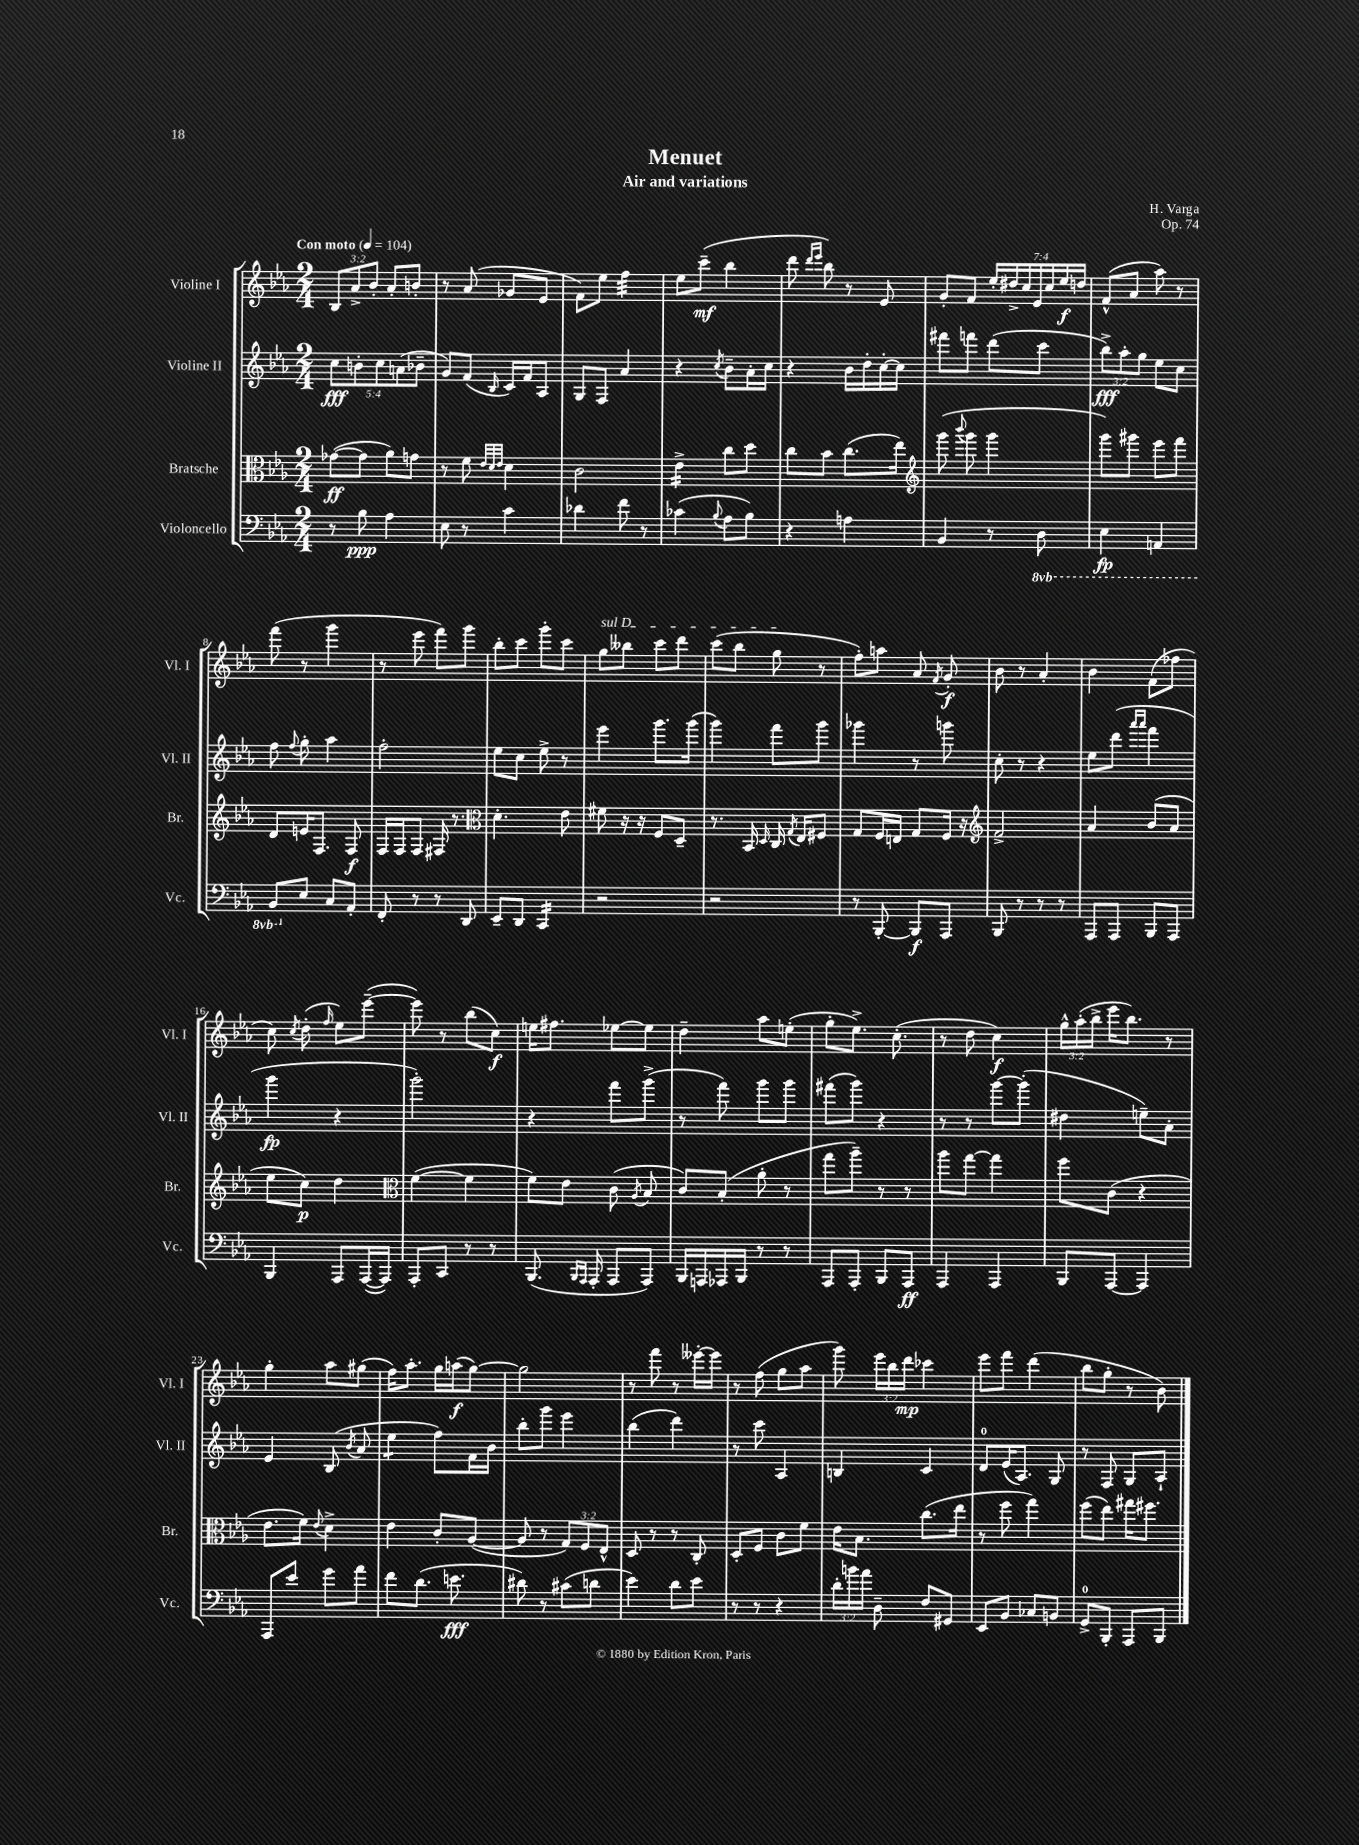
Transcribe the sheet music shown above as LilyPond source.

\header { title = "Menuet" composer = "H. Varga" subtitle = "Air and variations" opus = "Op. 74" }
<<
\new StaffGroup <<
\new Staff = "s0" \with { instrumentName = "Violine I" shortInstrumentName = "Vl. I" } {
    \clef treble \key ees \major \numericTimeSignature \time 2/4 \override Staff.TupletNumber.text = #tuplet-number::calc-fraction-text \tempo "Con moto" 4 = 104
    \autoBeamOff \tuplet 3/2 { bes8[ aes'8-> bes'8]-. } aes'8[-. b'8]-. |
    r8 aes'8( ges'8[ ees'8] |
    f'8[) ees''8] f''4:32 |
    ees''8[ c'''8]--\mf( bes''4 |
    d'''8 \grace { d'''16[ ees'''16] } bes''8) r8 ees'8 |
    g'8[-. f'8] \tuplet 7/4 { ees''16[-. dis''16-> c''16 ees'16 c''16 ees''16\f d''16] } |
    f'8[-^( aes'8] aes''8) r8 |
    f'''8( r8 g'''4 |
    r8 ees'''8 f'''8[) g'''8] |
    bes''8[-. c'''8] g'''8[-. c'''8] |
    \once \override TextSpanner.bound-details.left.text = \markup { \italic "sul D" } g''8[\startTextSpan beses''8] c'''8[ d'''8] |
    c'''8[( bes''8] g''8\stopTextSpan r8 |
    f''8[-.) a''8] aes'8 \acciaccatura { f'8 } g'8-.\f |
    bes'8 r8 aes'4-. |
    bes'4 f'8[( fes''8] |
    c''8) \acciaccatura { c''8 } d''8-.( \grace { f''16 } ees''8[) ees'''8]~--( |
    ees'''8) r8 bes''8[( c''8]\f) |
    e''16[ fis''8.] ees''8[~ ees''8] |
    d''4-- aes''8[ e''8]-.( |
    g''8[-. ees''8.]->) c''8.-.( |
    r8 d''8 c''4\f) |
    \tuplet 3/2 { g''16[-^ aes''16-.( bes''16]-> } ees'''16[ bes''8.]) r8 |
    g''4-. aes''8[ gis''8]( |
    f''16[) aes''8.]-. g''16[ a''16\f( g''8]~) |
    g''2 |
    r8 f'''8 r8 eeses'''16[~-. eeses'''16] |
    r8 f''8( g''8[ aes''8] |
    g'''8) \tuplet 3/2 { ees'''16[ bes''16 d'''16]\mp } ces'''4 |
    ees'''8[ f'''8] d'''4( |
    bes''8[ g''8]-. r8 bes'8) \bar "|." |
}
\new Staff = "s1" \with { instrumentName = "Violine II" shortInstrumentName = "Vl. II" } {
    \clef treble \key ees \major \numericTimeSignature \time 2/4 \override Staff.TupletNumber.text = #tuplet-number::calc-fraction-text
    \autoBeamOff \tuplet 5/4 { c''8[\fff b'8-. c''8 a'8( bes'8]-- } |
    g'8[) f'8]( \grace { bes16 } c'16[) f'16 aes8] |
    g8[ f8] aes'4 |
    r4 \acciaccatura { c''8 } bes'8[-- aes'16-. c''16] |
    r4 bes'16[ d''16-. c''16~-. c''16] |
    fis'''8[ f'''8] d'''8[( c'''8] |
    \tuplet 3/2 { bes''8[->\fff) aes''8-. g''8] } ees''8[ c''8] |
    f''8 \appoggiatura { f''8 } g''8-. aes''4 |
    f''2-. |
    ees''8[ c''8] ees''8-> r8 |
    ees'''4 g'''8.[ g'''16]( |
    g'''4) f'''8[ g'''8] |
    ges'''4 r8 g'''8 |
    c''8-. r8 r4 |
    ees''8[ d'''8]( \grace { aes'''16[ aes'''16] } f'''4 |
    g'''4\fp r4 |
    g'''2-.) |
    r4 f'''8[ g'''8]->( |
    r8 f'''8) g'''8[ g'''8] |
    fis'''8[( g'''8]) r4 |
    r8 r8 g'''8[~ g'''8]-.( |
    dis''4 e''8[--) aes'8]-. |
    ees'4 bes8( \acciaccatura { bes'8 } aes'8 |
    ees''4:8 f''8[) f'16 bes'16] |
    bes''8[-. g'''8] ees'''4 |
    bes''4( d'''4) |
    r8 c'''8 aes4 |
    b4 c'4 |
    d'8[-0 ees'16( aes8.]) g8 |
    r8 f8 g8[ aes8]-! \bar "|." |
}
\new Staff = "s2" \with { instrumentName = "Bratsche" shortInstrumentName = "Br." } {
    \clef alto \key ees \major \numericTimeSignature \time 2/4 \override Staff.TupletNumber.text = #tuplet-number::calc-fraction-text
    \autoBeamOff ges'8[~\ff( ges'8] aes'8[) g'8] |
    r8 f'8 \grace { ees'32[ d'32 ees'32] } d'4 |
    c'2 |
    ees'4:16-> c''8[ d''8] |
    c''8[ bes'8] c''8.[( ees''16]) |
    \clef treble g'''8( \appoggiatura { bes'''8 } g'''8 g'''4 |
    g'''8[) gis'''8] ees'''8[ f'''8] |
    d'8[ e'16 f8.] f8\f |
    f16[ f16 f8] fis16 r8. |
    \clef alto d'4.-. ees'8 |
    fis'8 r16 r16 f8[ d8]-- |
    r8. bes,16 \grace { d16 } c16 \acciaccatura { g8 } ees16[ fis8] |
    g8[ f16 e16] g8[ f16] r16 |
    \clef treble f'2-> |
    aes'4 bes'8[( aes'8] |
    ees''8[ c''8]\p) d''4 |
    \clef alto f'4~( f'4 |
    f'8[) ees'8] c'8( \acciaccatura { aes8 } bes8 |
    c'8[) bes8]-.( aes'8-. r8 |
    g''8[ aes''8]--) r8 r8 |
    aes''8[ g''8]~ g''4 |
    f''8[ c'8]( r4 |
    ees'8.[ f'16]) \appoggiatura { ees'8 } d'4-> |
    ees'4 c'8[-. aes8]~( |
    aes8 r8 \tuplet 3/2 { g8[) f8 ees8]-^ } |
    d8 r8 r8 c8-. |
    d8[-. f8] c'8[ f'8] |
    ees'16[ bes8.] c''8.[( ees''16] |
    r8 f''8 g''4) |
    f''8[( ees''8]) gis''16[ fis''8.] \bar "|." |
}
\new Staff = "s3" \with { instrumentName = "Violoncello" shortInstrumentName = "Vc." } {
    \clef bass \key ees \major \numericTimeSignature \time 2/4 \override Staff.TupletNumber.text = #tuplet-number::calc-fraction-text \set Staff.ottavationMarkups = #ottavation-simple-ordinals
    \autoBeamOff r8 bes8\ppp aes4 |
    ees8 r8 c'4 |
    des'4 f'8 r8 |
    ces'4( \appoggiatura { bes8 } aes8[ bes8]) |
    r4 a4 |
    bes,4 r8 \ottava #-1 d,8 |
    ees,4\fp a,,4 |
    bes,,8[ \ottava #0 ees8] c8[ aes,8]-. |
    f,8-. r8 r8 d,8 |
    ees,8[-- d,8] c,4:16 |
    r2 |
    r2 |
    r8 bes,,8~-. bes,,8[\f aes,,8] |
    bes,,8 r8 r8 r8 |
    aes,,8[ aes,,8] bes,,8[ aes,,8] |
    bes,,4 aes,,8[ aes,,16~( aes,,16]) |
    aes,,8[-. c,8] r8 r8 |
    bes,,8.( \grace { bes,,16[ aes,,16] } aes,,16-. aes,,8[ aes,,8]) |
    bes,,16[ a,,16 aes,,16 bes,,16] r8 r8 |
    aes,,8[ aes,,8]-. bes,,8[ aes,,8]\ff |
    aes,,4 aes,,4 |
    bes,,8[ aes,,8]~ aes,,4 |
    aes,,8[ ees'8] g'8[ aes'8] |
    f'8[ d'8.]( e'8.\fff |
    dis'8) r8 cis'8[( d'8] |
    ees'4) d'8[ ees'8] |
    r8 r8 r4 |
    \tuplet 3/2 { d'16[-. b'16 aes'16] } d8-- f8[ gis,8] |
    ees,8[ bes,8] ces8[ b,8] |
    g,8[-0-> bes,,8]-. aes,,8[ bes,,8] \bar "|." |
}
>>
>>
